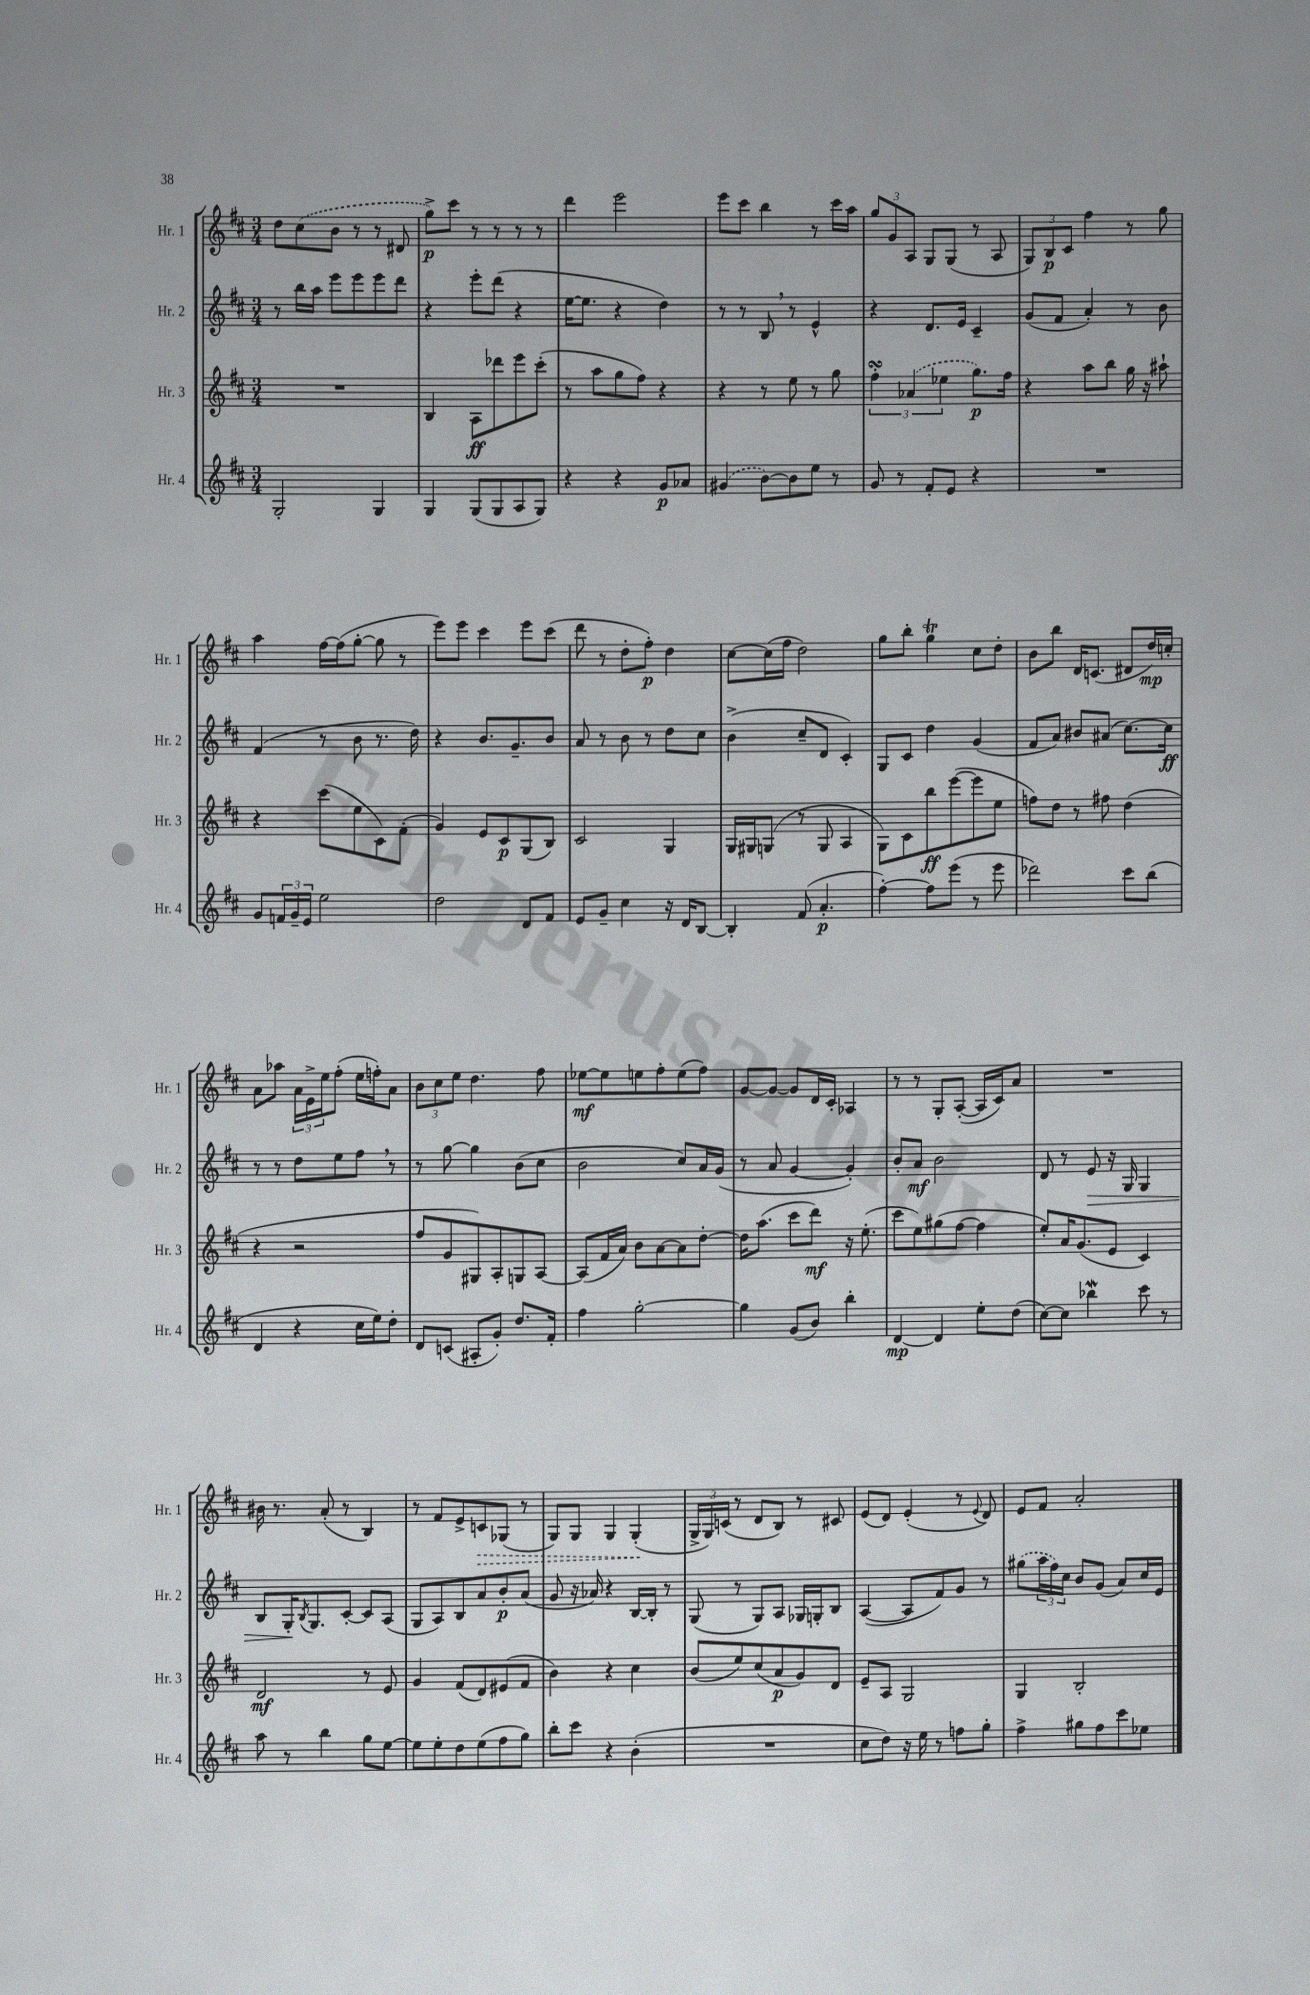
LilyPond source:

<<
\new StaffGroup <<
\new Staff = "s0" \with { instrumentName = "Hr. 1" shortInstrumentName = "Hr. 1" } {
    \clef treble \key d \major \numericTimeSignature \time 3/4
    d''8 \once \slurDashed cis''8( b'8 r8 r8 dis'8 |
    g''8->\p) cis'''8 r8 r8 r8 r8 |
    d'''4 e'''2 |
    e'''8 cis'''8 b''4 r8 cis'''16 a''16 |
    \tuplet 3/2 { g''8 g'8 a8 } g8 g8( r8 a8 |
    \tuplet 3/2 { g8) b8\p cis'8 } fis''4 r8 g''8 |
    a''4 fis''16~ fis''16( g''8~-. g''8 r8 |
    e'''8) e'''8 cis'''4 e'''8 cis'''8( |
    d'''8 r8 d''8-. fis''8-.\p) d''4 |
    cis''8~ cis''16( fis''16 d''2) |
    g''8 b''8-. g''4\trill cis''8 d''8-. |
    b'8 b''8 d'16 c'8.( dis'8 d''16\mp) c''16-. |
    a'8 aes''8 \tuplet 3/2 { a'16 e'16-> e''16 } fis''8-.( e''16 f''16-.) a'8 |
    \tuplet 3/2 { b'8 cis''8 e''8 } d''4. fis''8 |
    ees''8~\mf ees''8 e''8 fis''8-. e''8( fis''8) |
    g'8~ g'8~ g'8 d'16 cis'16-. aes4 |
    r8 r8 g8-. a8~-.( a16 cis'16) a'8 |
    R2. |
    bis'16 r8. a'8-.( r8 b4) |
    r8 fis'8 e'8-> \once \override Hairpin.style = #'dashed-line c'8\> ges8( r8 |
    g8) g8 g4 g4-.\!( |
    \tuplet 3/2 { g16-> g16) c'16( } r8 d'8 b8) r8 cis'8 |
    e'8( d'8) e'4-.( r8 \appoggiatura { e'8 } d'8) |
    e'8 fis'8 a'2-. \bar "|." |
}
\new Staff = "s1" \with { instrumentName = "Hr. 2" shortInstrumentName = "Hr. 2" } {
    \clef treble \key d \major \numericTimeSignature \time 3/4
    r8 b''16 a''16 e'''8 e'''8 e'''8 d'''8 |
    r4 e'''8-. d'''8( r4 |
    e''16~ e''8. r4 d''4) |
    r8 r8 b8 \breathe r8 e'4-^ |
    r4 d'8. e'16 cis'4-- |
    g'8( fis'8 a'4-.) r8 b'8 |
    fis'4( r8 b'8 r8. d''16) |
    r4 b'8. g'8.-- b'8 |
    a'8 r8 b'8 r8 d''8 cis''8 |
    b'4->( cis''8-- d'8 cis'4-.) |
    g8 cis'8 d''4 g'4( |
    fis'8 a'8) bis'8 ais'8( cis''8.~) cis''16\ff |
    r8 r8 d''8 e''8 fis''8 \breathe r8 |
    r8 g''8~ g''4 b'8( cis''8 |
    b'2 cis''8) a'16 g'16( |
    r8 a'8 g'4~ g'4-.) |
    b'8-. a'8\mf b'2 |
    d'8 r8 e'8\> r16 g16 g4 |
    b8 g16-.\! \acciaccatura { b8 } g8. cis'8~-. cis'8 a8( |
    g8 a8) b8 a'8 b'8-.\p a'8( |
    g'8 r16 aes'16) r4 b16~ b16-. r8 |
    g8( r8 g8) a8 ges16 g16-. b8 |
    a4~( a8 fis'8) g'8 r8 |
    \once \slurDashed gis''8( \tuplet 3/2 { a''16 fis''16) cis''16 } b'8 g'8( a'8) cis''16 e'16 \bar "|." |
}
\new Staff = "s2" \with { instrumentName = "Hr. 3" shortInstrumentName = "Hr. 3" } {
    \clef treble \key d \major \numericTimeSignature \time 3/4
    R2. |
    b4 a8\ff des'''8 e'''8 cis'''8-.( |
    r8 a''8 g''8 fis''8) r4 |
    r4 r8 e''8 r8 g''8 |
    \tuplet 3/2 { fis''4-.\turn \once \slurDashed aes'4( ees''4 } g''8.\p) fis''16 |
    r4 a''8 b''8 g''16 r16 ais''8-! |
    r4 cis'''8( e''8 cis'8) fis'8-.( |
    g'4) e'8 cis'8\p g8( b8) |
    cis'2 g4 |
    g16 gis16 g8( r8 g8 a4 |
    g8) cis'8 b''8\ff e'''8~( e'''8 e''8 |
    f''8) d''8 r8 fis''8 d''4( |
    r4 r2 |
    fis''8 g'8 gis8) a8-. g8 a8~ |
    a8( fis'16 a'16) b'8 a'8~ a'8 d''8~-. |
    d''16 a''8.( cis'''8 d'''8\mf) r16 e''8.-.( |
    cis'''8 e''8) gis''8( fis''8~ fis''4 |
    e''8-.) a'16 g'8.( e'8 cis'4) |
    d'2\mf r8 e'8 |
    g'4 fis'8( d'8) eis'8( fis'8 |
    b'4) r4 cis''4 |
    b'8( e''8) cis''8( a'8\p g'8) d'8 |
    e'8-- a8 g2 |
    g4 b2-. \bar "|." |
}
\new Staff = "s3" \with { instrumentName = "Hr. 4" shortInstrumentName = "Hr. 4" } {
    \clef treble \key d \major \numericTimeSignature \time 3/4
    g2-. g4 |
    g4 g8( g8 a8 g8) |
    r4 r4 g'8\p aes'8 |
    \once \slurDashed gis'4( b'8~) b'8 e''8 r8 |
    g'8 r8 fis'8-. e'8 r4 |
    R2. |
    g'8 \tuplet 3/2 { f'16 g'16-- e'16 } e''2 |
    d''2 d'8 fis'8 |
    e'8 g'8-- cis''4 r16 d'16 b8~ |
    b4-. fis'8( a'4.-.\p |
    fis''4~-.) fis''8 e'''8( r8 e'''8 |
    des'''2) cis'''8 b''8( |
    d'4 r4 cis''16 e''16) d''8-. |
    d'8 c'8( ais8-. g'8-.) d''8. fis'16-. |
    fis''4 g''2~-. |
    g''4 g'8( b'8) b''4-. |
    d'4~\mp d'4 e''8-. d''8( |
    cis''8~) cis''8 bes''4\mordent cis'''8 r8 |
    a''8 r8 b''4 g''8 e''8~ |
    e''8 e''8-. d''8 e''8( fis''8 g''8) |
    b''8-. cis'''8 r4 b'4-.( |
    R2. |
    cis''8 d''8) r16 e''16 r8 f''8 g''8-. |
    fis''4-> gis''8 fis''8 cis'''8 ees''8 \bar "|." |
}
>>
>>
\layout { \context { \Score \remove "Bar_number_engraver" } }
